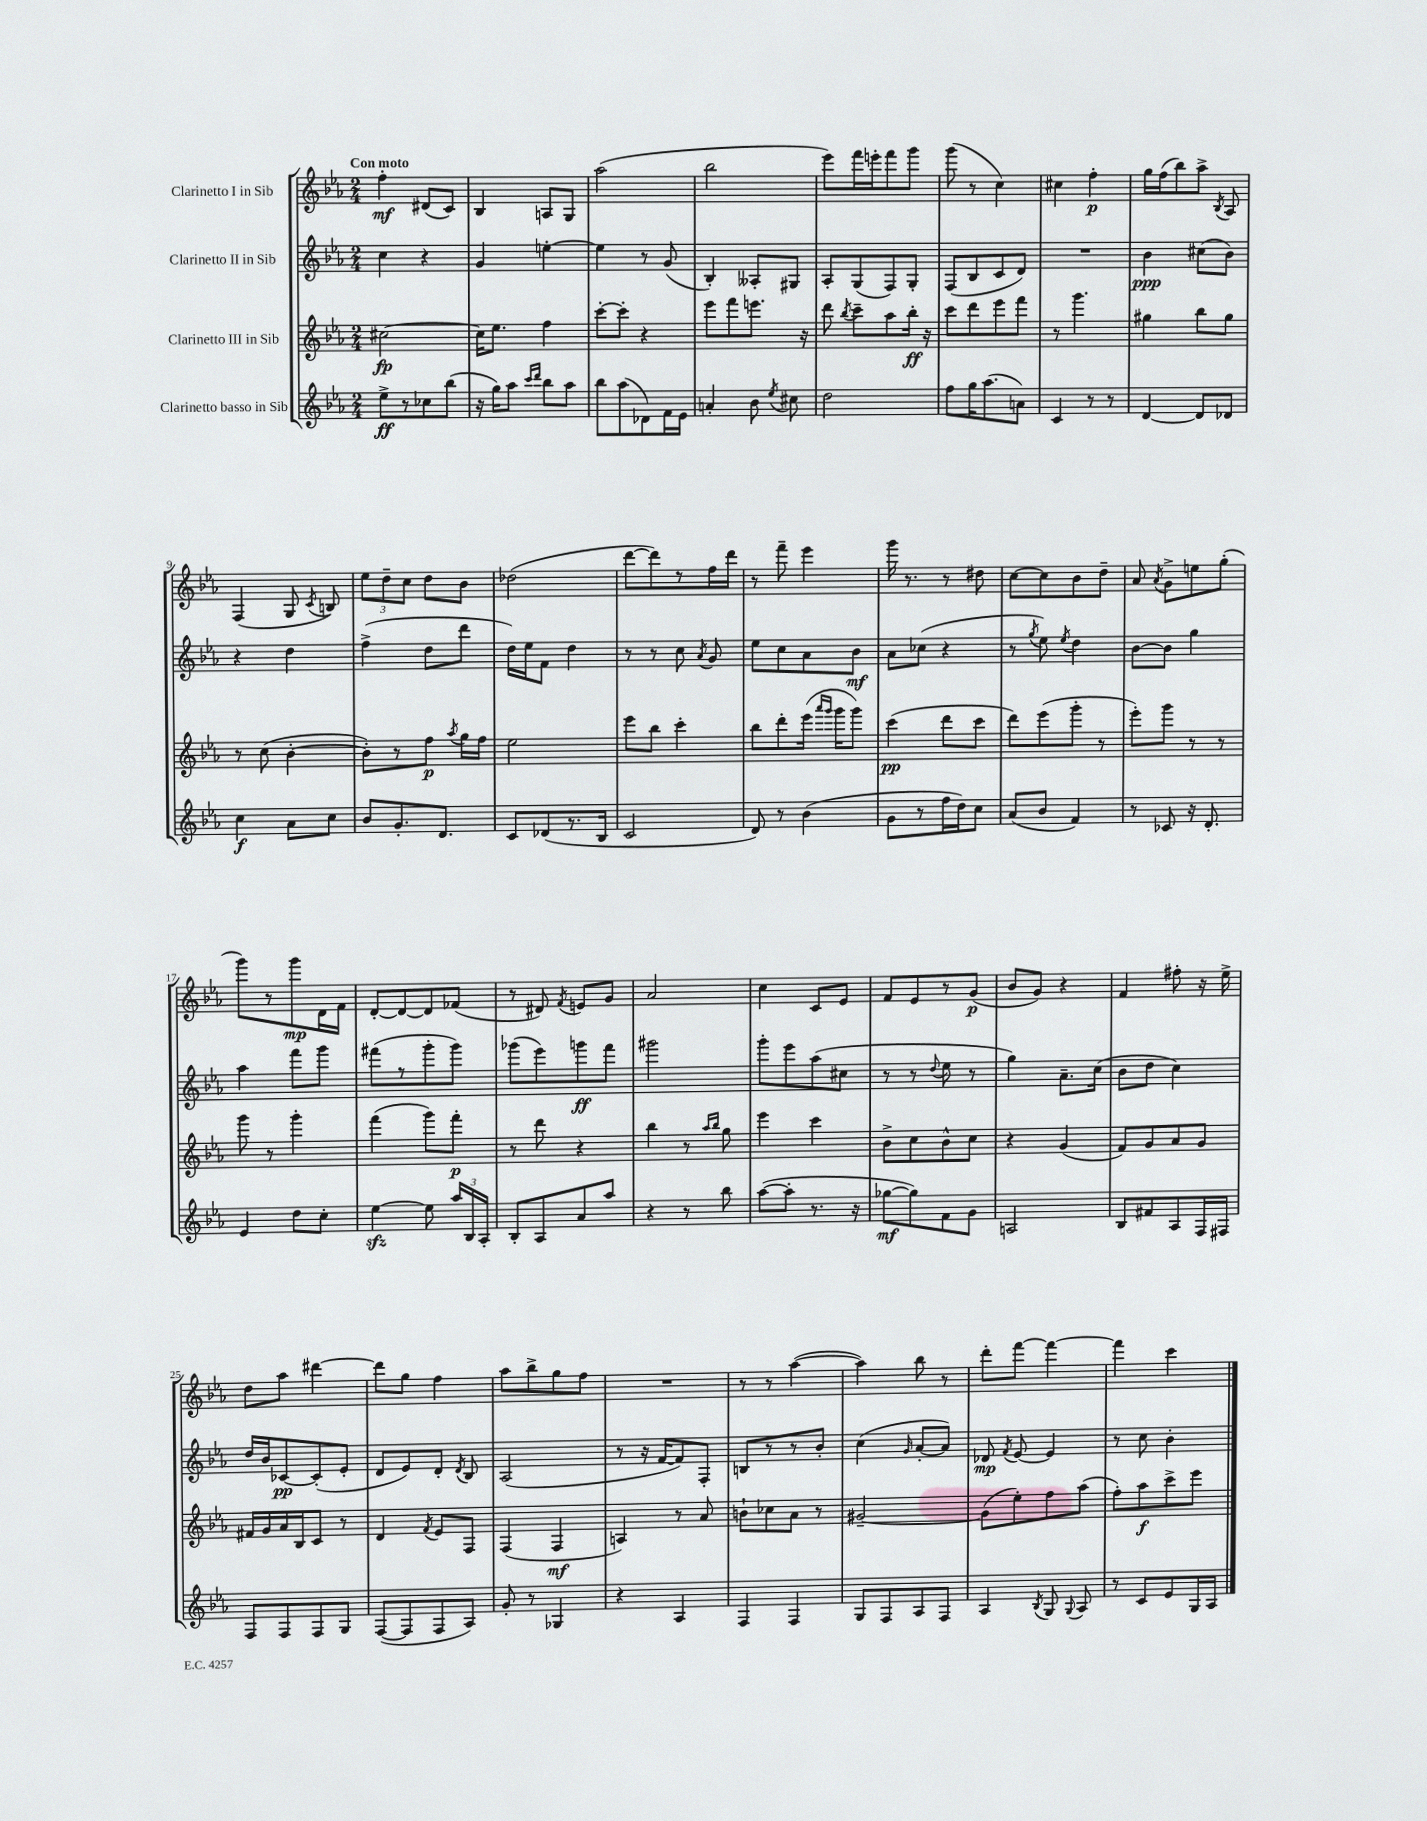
<<
\new StaffGroup <<
\new Staff = "s0" \with { instrumentName = "Clarinetto I in Sib" } {
    \clef treble \key ees \major \numericTimeSignature \time 2/4 \tempo "Con moto"
    \autoBeamOff f''4-.\mf dis'8[( c'8]) |
    bes4 a8[ g8] |
    aes''2( |
    bes''2 |
    ees'''8[) f'''16 e'''16-. f'''8 g'''8] |
    g'''8( r8 c''4) |
    cis''4 f''4-.\p |
    g''16[ f''16( bes''8) aes''8]-> \acciaccatura { bes8 } aes8 |
    f4( g8 \acciaccatura { c'8 } b8) |
    \tuplet 3/2 { ees''8[ d''8-- c''8] } d''8[ bes'8] |
    des''2( |
    d'''8[~ d'''8) r8 f''16 d'''16] |
    r8 f'''8-- ees'''4 |
    g'''16 r8. r8 dis''8 |
    c''8[~ c''8 bes'8 d''8]-- |
    aes'8 \acciaccatura { aes'8 } g'8[-> e''8 g''8]-.( |
    g'''8[) r8 g'''8\mp d'16 f'16] |
    d'8[~-. d'8~ d'8 fes'8]( |
    r8 dis'8) \acciaccatura { f'8 } e'8[ g'8] |
    aes'2 |
    c''4 c'8[ ees'8] |
    f'8[ ees'8 r8 g'8]\p( |
    bes'8[ g'8]) r4 |
    f'4 fis''8-. r16 ees''16-> |
    d''8[ aes''8] dis'''4~ |
    dis'''8[ g''8] f''4 |
    aes''8[ bes''8-> g''8 f''8] |
    R2 |
    r8 r8 aes''4~( |
    aes''4) bes''8 r8 |
    d'''8[-. f'''8]~ f'''4~ |
    f'''4 c'''4 \bar "|." |
}
\new Staff = "s1" \with { instrumentName = "Clarinetto II in Sib" } {
    \clef treble \key ees \major \numericTimeSignature \time 2/4
    \autoBeamOff c''4 r4 |
    g'4 e''4~-. |
    e''4 r8 g'8( |
    bes4-.) aeses8[-. gis8] |
    aes8[-. g8( f8) g8]-. |
    f8[( bes8 c'8 d'8]) |
    R2 |
    bes'4\ppp cis''8[( bes'8]) |
    r4 d''4 |
    f''4->( d''8[ d'''8] |
    d''16[) ees''16 f'8] d''4 |
    r8 r8 c''8 \acciaccatura { aes'8 } g'8 |
    ees''8[ c''8 aes'8 bes'8]\mf |
    aes'8[ ces''8]( r4 |
    r8 \acciaccatura { g''8 } ees''8) \acciaccatura { ees''8 } d''4 |
    bes'8[~ bes'8] g''4 |
    aes''4 f'''8[ g'''8] |
    fis'''8[( r8 g'''8-. g'''8]) |
    ges'''8[( ees'''8) g'''8\ff f'''8] |
    gis'''2 |
    g'''8[-. ees'''8 aes''8( cis''8] |
    r8 r8 \appoggiatura { d''8 } ees''8 r8 |
    g''4) aes'8.[-- c''16]( |
    bes'8[ d''8] c''4) |
    d''16[ bes'16 ces'8~\pp ces'8-.( ees'8]-. |
    d'8[ ees'8) d'8]-. \acciaccatura { d'8 } bes8 |
    aes2( |
    r8 r16 f'16[~ f'8) f8]-. |
    b8[ r8 r8 bes'8]-. |
    c''4( \grace { g'16 } aes'8[~-. aes'8]) |
    des'8\mp \acciaccatura { f'8 } ees'8~ ees'4 |
    r8 c''8 bes'4-. \bar "|." |
}
\new Staff = "s2" \with { instrumentName = "Clarinetto III in Sib" } {
    \clef treble \key ees \major \numericTimeSignature \time 2/4
    \autoBeamOff cis''2~\fp |
    cis''16[ ees''8.] f''4 |
    c'''8[~-. c'''8]-. r4 |
    ees'''8[ f'''8 e'''8.] r16 |
    d'''8 \acciaccatura { bes''8 } c'''8[-- aes''8 bes''16]-.\ff r16 |
    c'''8[ d'''8 ees'''8 f'''8] |
    r8 g'''4. |
    gis''4 bes''8[ gis''8] |
    r8 c''8( bes'4~-. |
    bes'8[-.) r8 f''8]\p \acciaccatura { aes''8 } g''16[ f''16] |
    ees''2 |
    ees'''8[ bes''8] c'''4-. |
    bes''8[ d'''8-. ees'''16]( \grace { aes'''16[ g'''16] } g'''16[ g'''8]) |
    c'''4\pp( d'''8[ c'''8] |
    d'''8[) ees'''8( g'''8]-. r8 |
    ees'''8[-.) g'''8] r8 r8 |
    g'''8 r8 g'''4-. |
    f'''4( g'''8[) f'''8]-.\p |
    r8 d'''8 r4 |
    bes''4 r8 \grace { aes''16[ bes''16] } g''8 |
    ees'''4 c'''4 |
    bes'8[-> c''8 bes'8-^ c''8] |
    r4 g'4( |
    f'8[) g'8 aes'8 g'8] |
    fis'16[ g'16 aes'16 bes16 c'8] r8 |
    d'4 \acciaccatura { f'8 } ees'8[ f8] |
    f4( f4\mf |
    a4) r8 aes'8 |
    b'8[-! ces''8 aes'8] r8 |
    gis'2~-- |
    gis'8[( ees''8-.) f''8 aes''8]( |
    f''8[-.) aes''8\f c'''8-> ees'''8] \bar "|." |
}
\new Staff = "s3" \with { instrumentName = "Clarinetto basso in Sib" } {
    \clef treble \key ees \major \numericTimeSignature \time 2/4
    \autoBeamOff ees''8[->\ff r8 ces''8 bes''8]( |
    r16 g''16[) aes''8] \grace { c'''16[ d'''16] } bes''8[ aes''8] |
    bes''8[ aes''8( des'8) f'16 ees'16] |
    a'4-. bes'8 \acciaccatura { ees''8 } cis''8 |
    d''2 |
    f''8[ g''16 aes''8.( a'8]) |
    c'4 r8 r8 |
    d'4~ d'8[ des'8] |
    c''4\f aes'8[ c''8] |
    bes'8[ g'8.-. d'8.] |
    c'8[ des'8( r8. bes16] |
    c'2 |
    d'8) r8 bes'4( |
    g'8[ r8 f''16 d''16) c''8] |
    aes'8[( bes'8] f'4) |
    r8 ces'8 r16 d'8.-. |
    ees'4 d''8[ c''8]-. |
    ees''4~\sfz ees''8 \tuplet 3/2 { aes''16[ bes16 aes16]-. } |
    bes8[-. aes8 aes'8 aes''8] |
    r4 r8 bes''8 |
    aes''8[~( aes''8]-. r8. r16 |
    ges''8[~\mf ges''8) f'8 g'8] |
    a2 |
    bes8[ fis'8 aes8 f16 fis16] |
    f8[ f8 f8 g8] |
    f8[~( f8 f8 aes8]) |
    g'8-. r8 ges4 |
    r4 aes4 |
    f4 f4 |
    g8[ f8 aes8 f8] |
    aes4 \acciaccatura { bes8 } g8 \appoggiatura { g8 } aes8 |
    r8 c'8[ ees'8 g16 aes16] \bar "|." |
}
>>
>>
